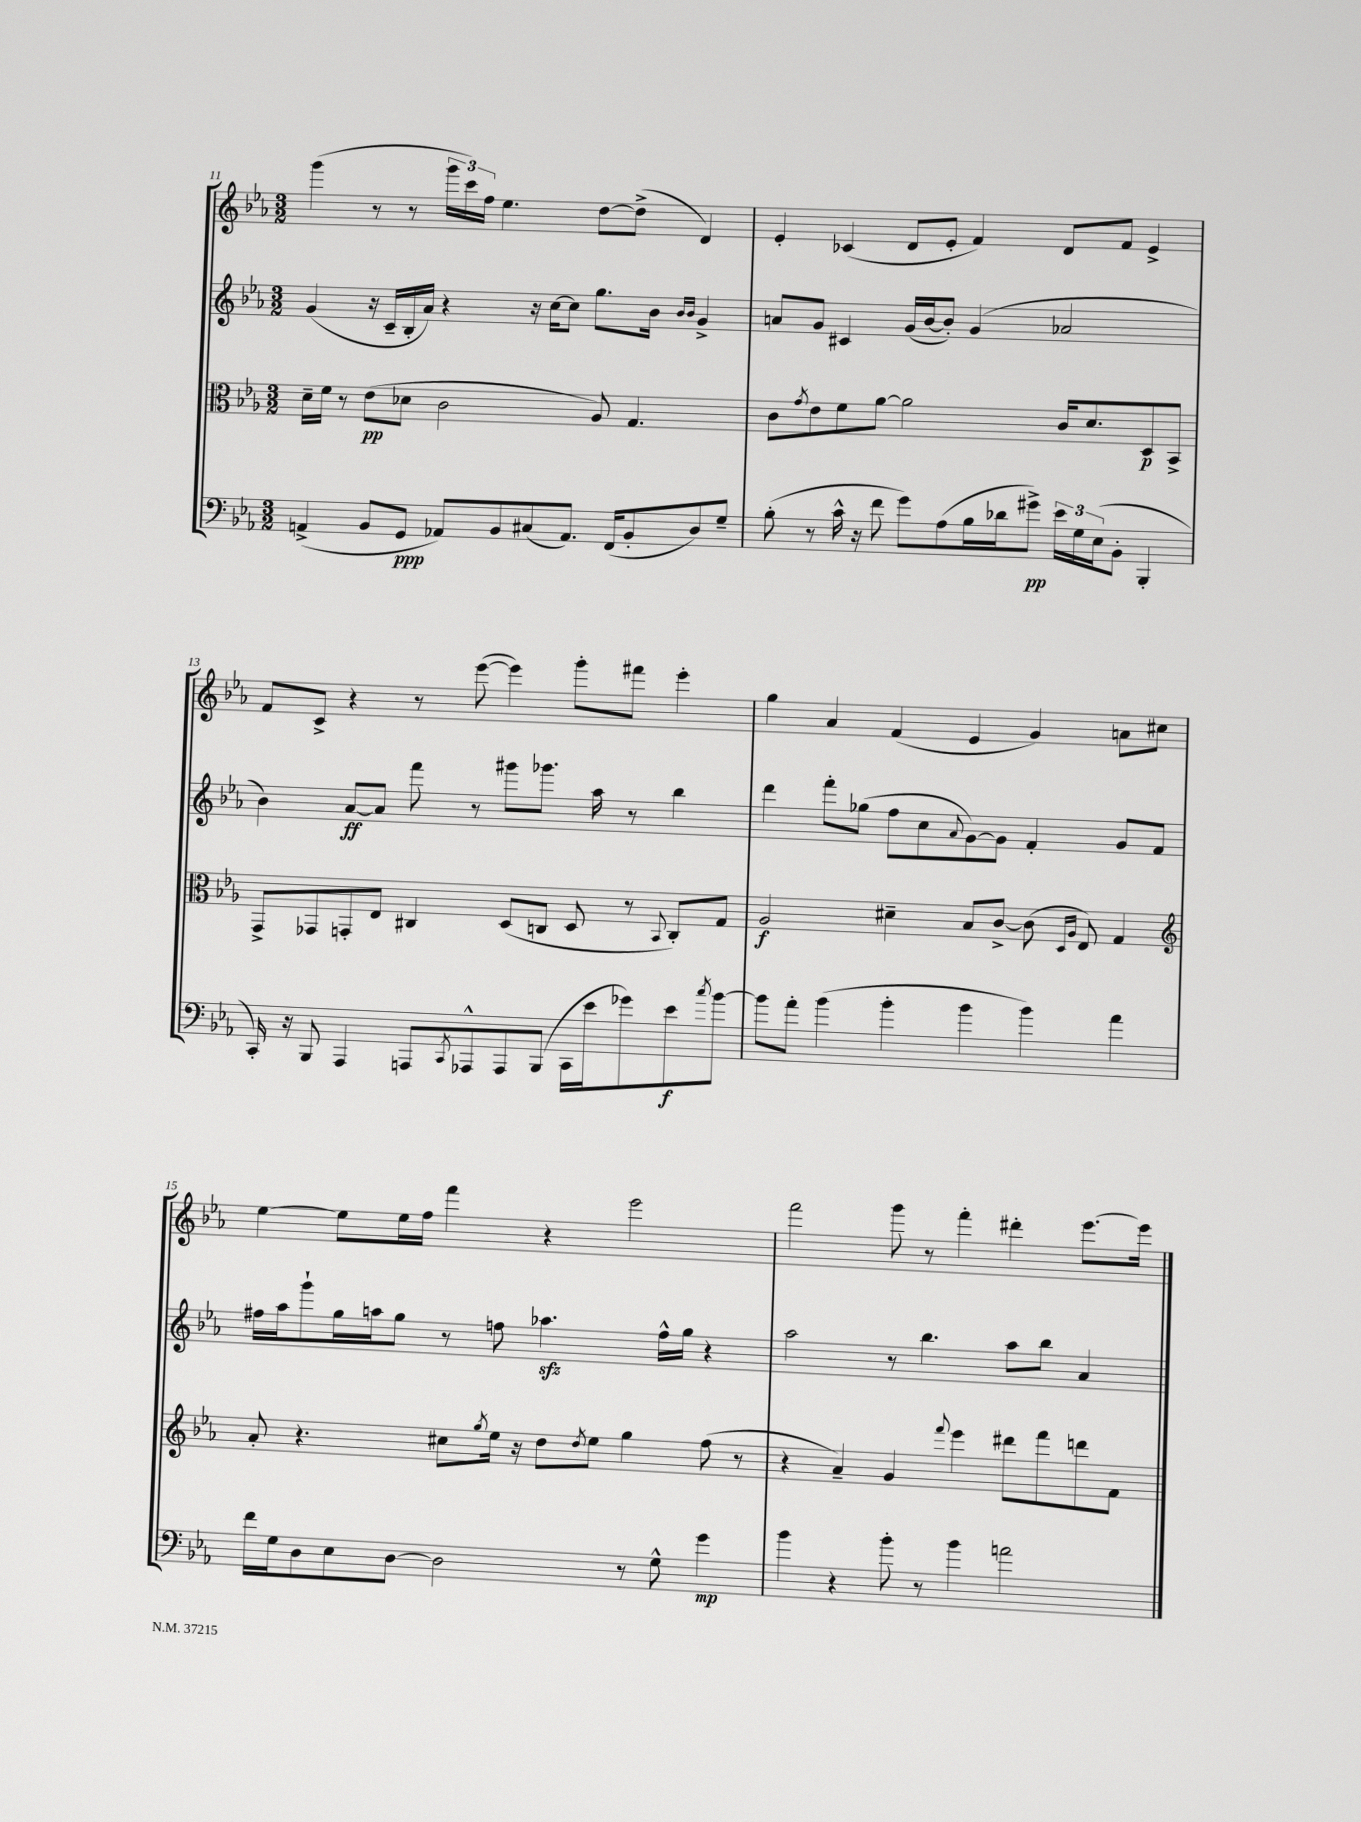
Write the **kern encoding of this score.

**kern	**kern	**kern	**kern
*staff4	*staff3	*staff2	*staff1
*clefF4	*clefC3	*clefG2	*clefG2
*k[b-e-a-]	*k[b-e-a-]	*k[b-e-a-]	*k[b-e-a-]
*M3/2	*M3/2	*M3/2	*M3/2
(4AA^/	16d~\LL	(4g/	(4ggg\
.	16f\JJ	.	.
.	8r	.	.
8BB-/L	(8e-\L	16r	8r
.	.	16c~/LL	.
8GG/J	8d-\J	16B-'/	8r
.	.	16a-/JJ)	.
8AA-/L)	2c\	4r	24ggg\LL
.	.	.	24ccc\)
.	.	.	24ff\JJ
8BB-/	.	.	4.ee-\
(8C#/	.	16r	.
.	.	[16cc\LK	.
8.AA-/J)	.	8cc\]J	.
.	8A-/)	8.gg\L	[8dd\L
(16FF/LK	.	.	.
8BB-'/	4.G/	.	(8dd^\]J
.	.	16b-\Jk	.
.	.	16qqb-/LL	.
.	.	16qqb-/JJ	.
8D/)	.	4g^/	4d/)
8G~/J	.	.	.
=	=	=	=
(8B-'\	8c\L	8a/L	4e-'/
.	8qg/	.	.
8r	8e-\	8g/J	.
16c^^\	8f\	4c#/	(4c-/
16r	.	.	.
8f\	[8a-\J	.	.
8g\L)	2a-\]	(16g/LL	8d/L
.	.	[16b-/J	.
(8A-\	.	8b-'/]J)	8e-'/J
16B-\L	.	(4g/	4f/)
16d-\J	.	.	.
8g#^\J)	.	.	.
24e-\LL	16c/LK	2a-/	8d/L
24G\	.	.	.
.	8.d/	.	.
(24E-\J	.	.	.
8BB-'\J	.	.	8f/J
4BBB-'/	8D/	.	4e-^/
.	8BB-^/J	.	.
=	=	=	=
16CC'/)	8GG^/L	4b-\)	8f/L
16r	.	.	.
8BBB-/	8GG-/	.	8c^/J
4AAA-/	8GG'/	[8a-/L	4r
.	8E-/J	8a-/]J	.
8AAA/L	4C#/	8fff\	8r
8qCC/	.	.	.
8AAA-^^/	.	8r	([8eee-\
8AAA-/	(8D/L	8ggg#\L	4eee-\])
(8BBB-/J	8C/J	8.ggg-\J	.
16CC\LL	8D/	.	8ggg'\L
16e-\J	.	16aa-\	.
8g-\)	8r	8r	8fff#\J
.	8qqBB-/	.	.
8e-\	8C'/L)	4bb-\	4eee-'\
8qcc/	.	.	.
[8b-\J	8G/J	.	.
=	=	=	=
8b-\]L	2A-/	4ddd\	4gg\
8a-'\J	.	.	.
(4b-\	.	8fff'\L	4a-/
.	.	(8gg-\J	.
4b-'\	4d#~\	8ff\L	(4f/
.	.	8cc\	.
.	.	8qqa-/	.
4b-\	8B-/L	[8g\)	4e-/
.	[8c^/J	8g\]J	.
4b-\)	(8c\]	4f'/	4g/)
.	16qqD/LL	.	.
.	16qqA-/JJ	.	.
.	8E-/)	.	.
4a-\	4G/	8g/L	8a\L
.	.	8f/J	8cc#\J
=	=	=	=
*	*clefG2	*	*
16f\LL	8a-'/	16ff#\LL	[4ee-\
16G\J	.	16aa-\J	.
8D\	4.r	8ggg`\	.
8E-\	.	16gg\L	8ee-\]L
.	.	16aa\J	.
[8D\J	.	8gg\J	16ee-\L
.	.	.	16ff\JJ
2D\]	8cc#\L	8r	4fff\
.	8qgg/	.	.
.	16ee-\Jk	8ff\	.
.	16r	.	.
.	8dd\L	4.aa-\	4r
.	8qdd/	.	.
.	8ee-\J	.	.
8r	4gg\	.	2eee-\
8G^^\	.	16ff^^\LL	.
.	.	16gg\JJ	.
4g\	(8ff\	4r	.
.	8r	.	.
=	=	=	=
4b-\	4r	2aa-\	2fff\
4r	4a-~/)	.	.
8b-'\	4g/	8r	8ggg\
8r	.	4.bb-\	8r
.	8qqfff/	.	.
4b-\	4eee-\	.	4fff'\
2a\	8ddd#\L	8aa-\L	4ddd#'\
.	8fff\	8bb-\J	.
.	8ddd\	4a-/	[8.eee-\L
.	8f\J	.	.
.	.	.	16eee-\]Jk
==	==	==	==
*-	*-	*-	*-
